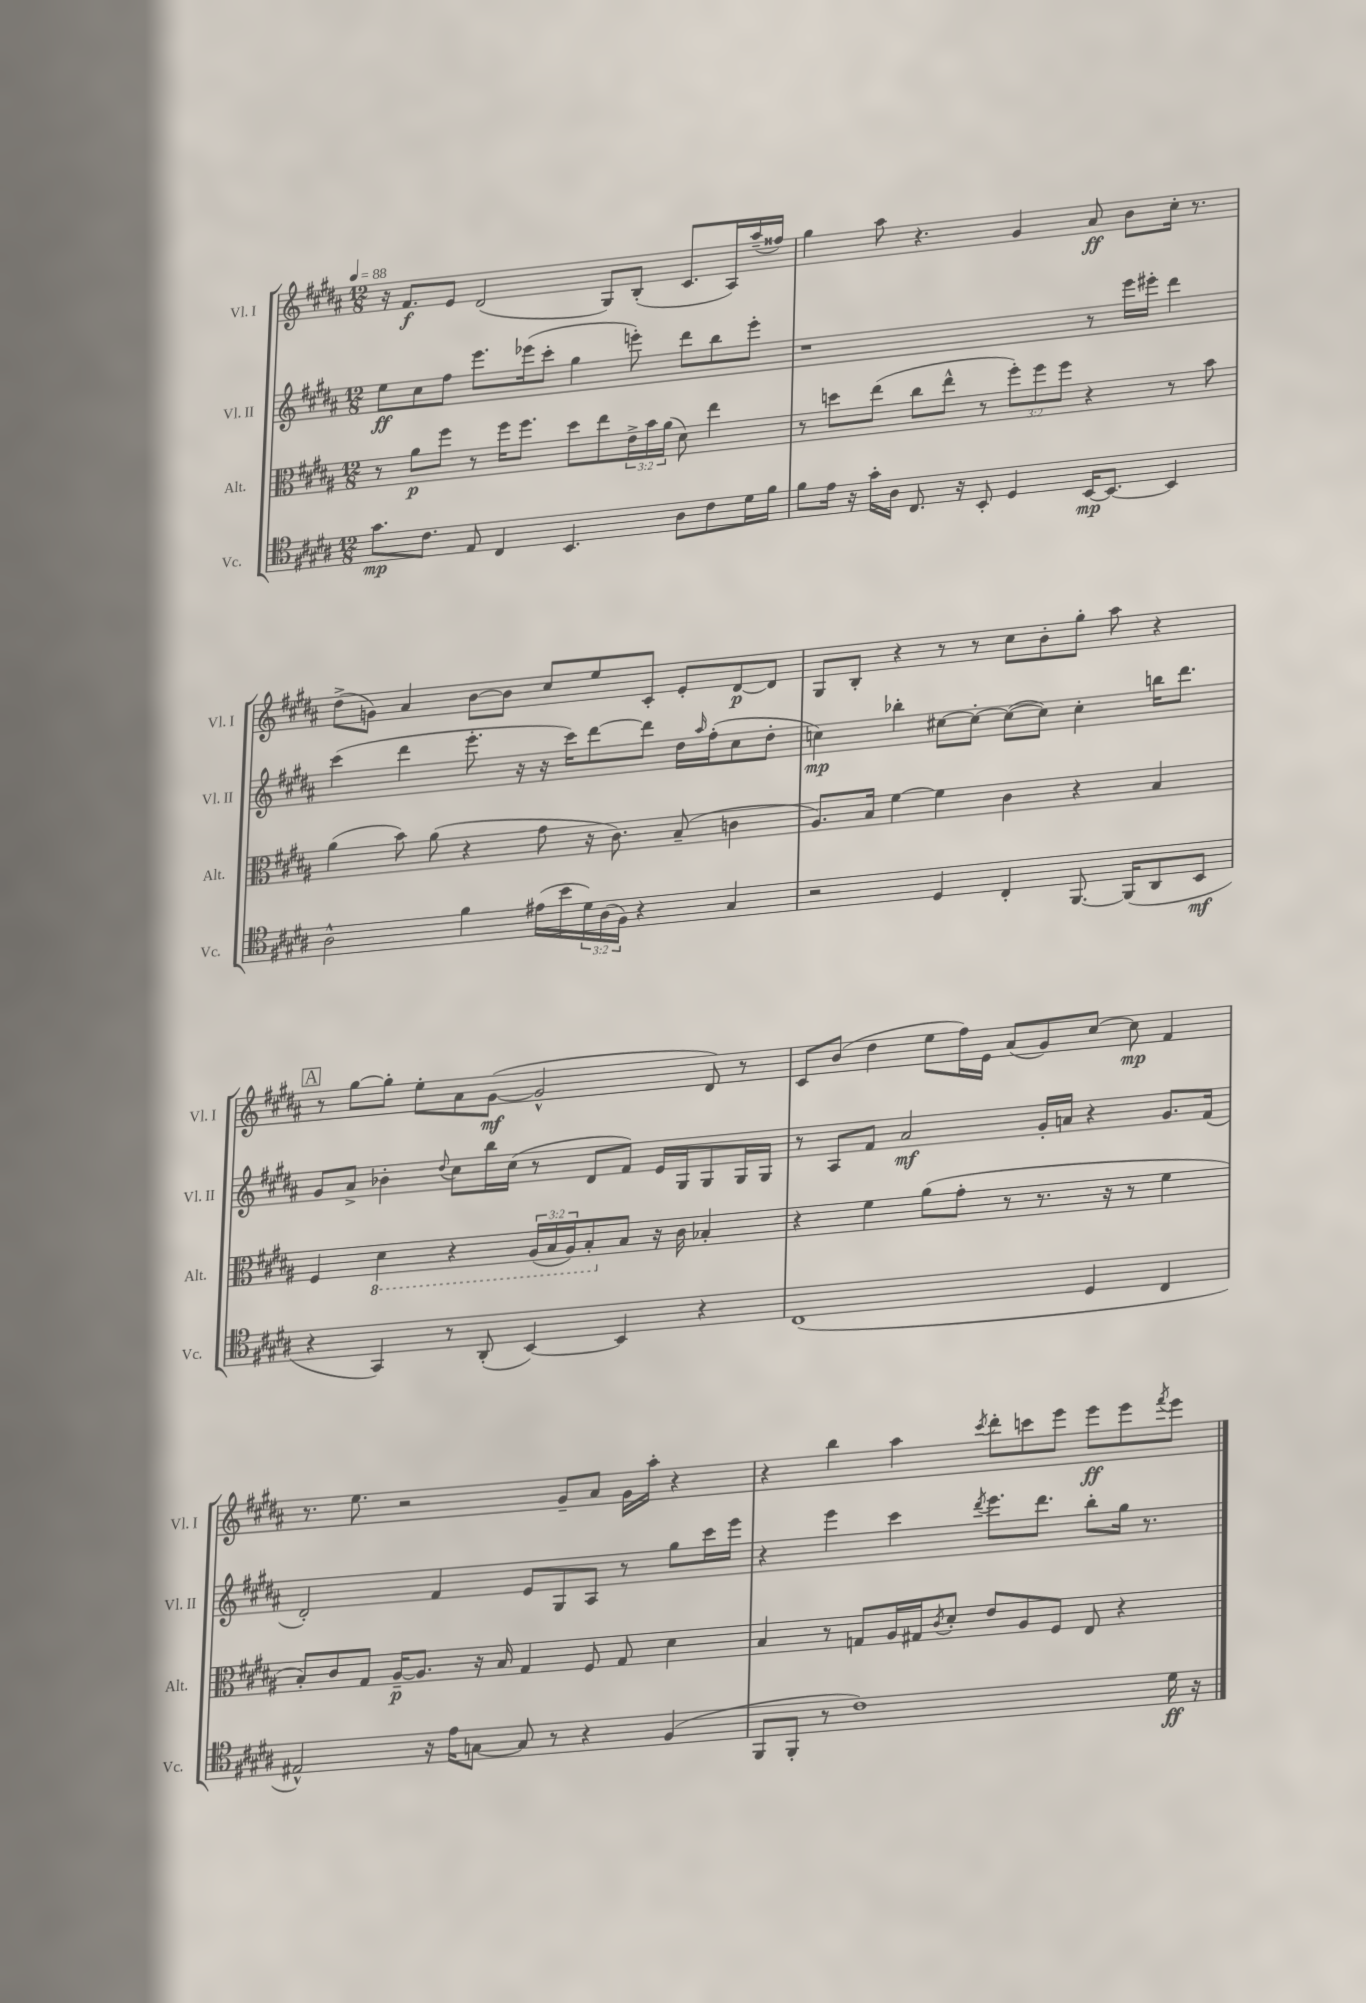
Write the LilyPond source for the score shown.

<<
\new StaffGroup <<
\new Staff = "s0" \with { instrumentName = "Vl. I" shortInstrumentName = "Vl. I" } {
    \clef treble \key b \major \numericTimeSignature \time 12/8 \tempo 4 = 88
    r16 fis'8.\f e'8 dis'2( gis8) b8-.( cis'8. ais16) ais''16--( fisis''16) |
    gis''4 ais''8 r4. gis'4 ais'8\ff b'8 cis''16-. r8. |
    dis''8->( g'8) ais'4 b'8~ b'8 cis''8 e''8 cis'8-. e'8-. dis'8~\p dis'8 |
    gis8 b8-. r4 r8 r8 cis''8 b'8-. gis''8-. ais''8 r4 |
    \mark \markup { \box "A" } r8 gis''8~ gis''8-. e''8-. ais'8 gis'8~\mf( gis'2-^ dis'8) r8 |
    cis'8 b'8( dis''4 e''8 fis''16) e'16 ais'8( gis'8) cis''8~ cis''8\mp fis'4 |
    r8. e''8. r2 gis'8-- ais'8 gis'16 ais''16-. r4 |
    r4 b''4 ais''4 \acciaccatura { cis'''8 } dis'''8-. c'''8 e'''8 e'''8\ff e'''8 \acciaccatura { fis'''8 } e'''8 \bar "|." |
}
\new Staff = "s1" \with { instrumentName = "Vl. II" shortInstrumentName = "Vl. II" } {
    \clef treble \key b \major \numericTimeSignature \time 12/8
    e''8\ff cis''8 fis''8 e'''8. ees'''16( cis'''8-. gis''4 e'''8-.) dis'''8 b''8 e'''8-. |
    r1 r8 e'''16 eis'''16-. dis'''4 |
    cis'''4( dis'''4 e'''8.-. r16 r16 cis'''16) dis'''8~ dis'''8 dis''16 \grace { ais''16 } fis''16-.( cis''8 dis''8-. |
    c''4\mp) bes''4-. cis''8~ cis''8~-. cis''8~( cis''8) cis''4-. b''16 dis'''8. |
    \mark \markup { \box "A" } gis'8 ais'8-> bes'4-. \appoggiatura { dis''8 } cis''8 b''16 cis''16( r8 dis'8 fis'8) e'16 gis16 gis8 gis16 gis16 |
    r8 ais8 fis'8 ais'2\mf gis'16-. a'16 r4 gis'8. fis'16( |
    dis'2-.) fis'4 e'8 gis8 ais8 r8 gis''8 cis'''16 e'''16 |
    r4 e'''4 cis'''4 \acciaccatura { dis'''8 } e'''8. dis'''8. b''8-. gis''16 r8. \bar "|." |
}
\new Staff = "s2" \with { instrumentName = "Alt." shortInstrumentName = "Alt." } {
    \clef alto \key b \major \numericTimeSignature \time 12/8 \override Staff.TupletNumber.text = #tuplet-number::calc-fraction-text
    r8 ais'8\p fis''8 r8 fis''16 fis''8. dis''8 e''8 \tuplet 3/2 { e'16-> b'16 ais'16( } dis'8) e''4 |
    r8 d''8 e''8( cis''8 e''8-^ r8 \tuplet 3/2 { fis''8-.) fis''8 fis''8 } r4 r8 b'8 |
    ais'4( b'8) ais'8( r4 gis'8 r16 cis'8.) b8--( c'4 |
    ais8.) b16 fis'4~ fis'4 cis'4 r4 b4 |
    \mark \markup { \box "A" } fis4 \ottava #-1 dis4 r4 \tuplet 3/2 { ais,16( b,16 ais,16) } b,8-. \ottava #0 b8 r16 cis'16 bes4-. |
    r4 fis'4 ais'8( gis'8-. r8 r8. r16 r8 fis'4 |
    b8-.) cis'8 gis8 ais16~--\p ais8. r16 b16 gis4 fis8 gis8 dis'4 |
    b4 r8 g8 ais16 gis16 \acciaccatura { cis'8 } dis'8-. e'8 ais8 fis8 e8 r4 \bar "|." |
}
\new Staff = "s3" \with { instrumentName = "Vc." shortInstrumentName = "Vc." } {
    \clef tenor \key b \major \numericTimeSignature \time 12/8 \override Staff.TupletNumber.text = #tuplet-number::calc-fraction-text
    gis'8.\mp cis'8. e8 cis4 b,4. ais8 cis'8 dis'16 fis'16 |
    fis'8 e'16 r16 gis'16-. ais16 cis8. r16 b,8-. dis4 b,16~\mp b,8.~ b,4 |
    ais2-^ fis'4 eis'16( b'16 \tuplet 3/2 { dis'16) ais16( fis16) } r4 gis4 |
    r2 dis4 cis4-. fis,8.~ fis,16( ais,8 b,8\mf |
    \mark \markup { \box "A" } r4 gis,4) r8 ais,8-.( b,4~) b,4 r4 |
    cis1( dis4 cis4 |
    eis2-^) r16 e'16 g8~ g8 r8 r4 fis4( |
    fis,8 fis,8-. r8 cis'1) dis'16\ff r16 \bar "|." |
}
>>
>>
\layout { \context { \Score \remove "Bar_number_engraver" } }
